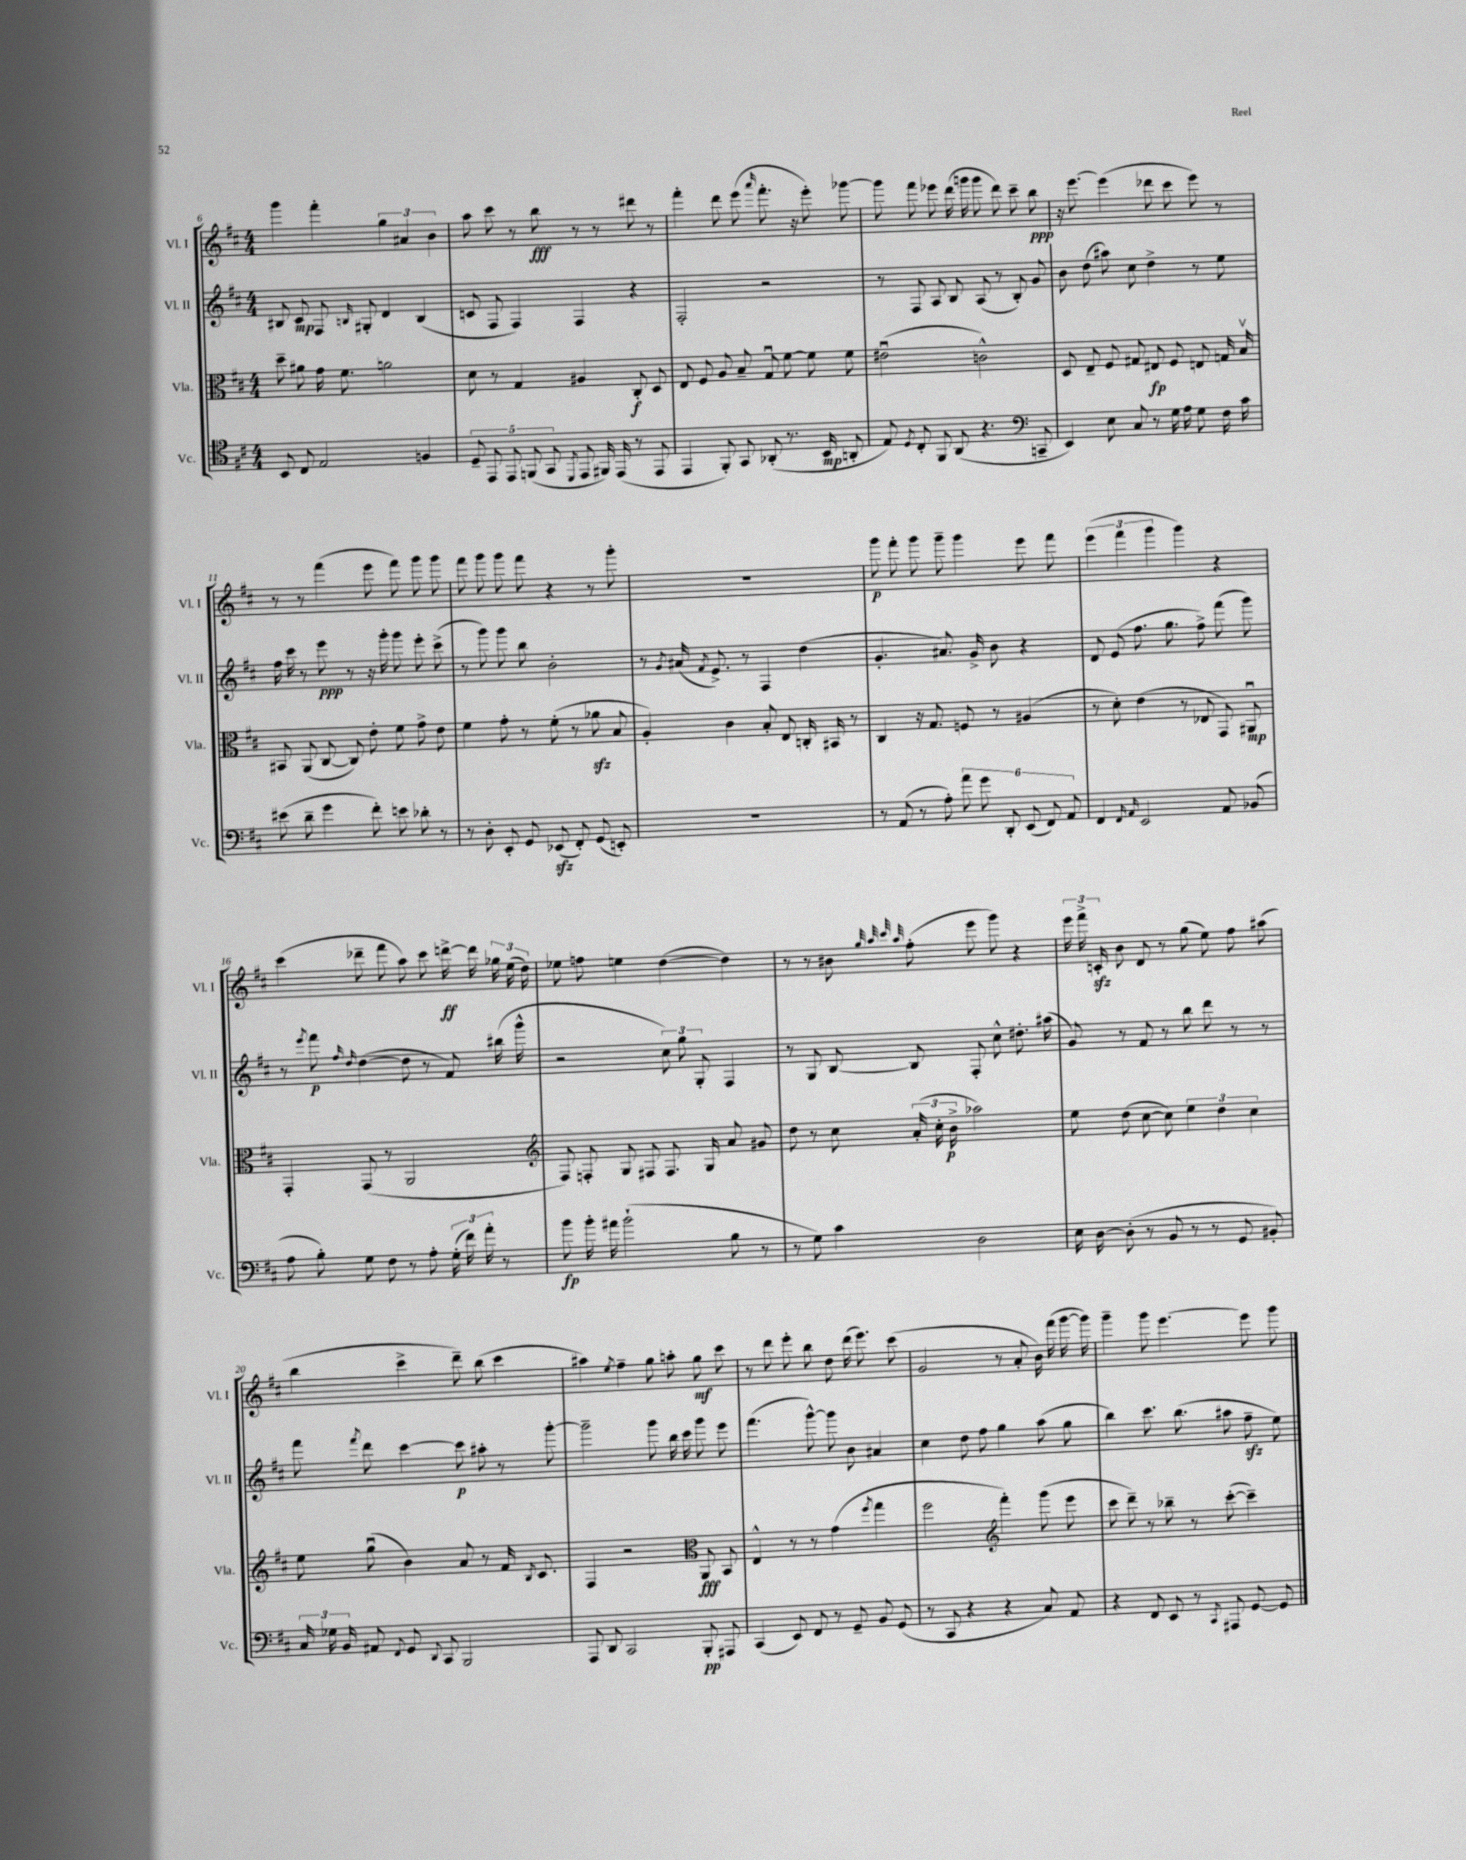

**kern	**kern	**kern	**kern
*staff4	*staff3	*staff2	*staff1
*clefC4	*clefC3	*clefG2	*clefG2
*k[f#c#]	*k[f#c#]	*k[f#c#]	*k[f#c#]
*M4/4	*M4/4	*M4/4	*M4/4
8BB	8dd~	8B#	4ggg
8C#	8a#	8c#	.
2E	16g	8F#	4fff#'
.	8.f#	.	.
.	.	16qqB	.
.	.	8G#'	.
.	2a	4d	6gg
.	.	.	6a#
4F	.	(4B	.
.	.	.	6b
=	=	=	=
10D~	8d	8c	8aa
10EE	.	.	.
.	8r	8F#	8ccc#
10EE	.	.	.
.	4G	4F#)	8r
(10FF	.	.	.
.	.	.	8bb
10GG	.	.	.
8qDD	.	.	.
8EE	4A#	4F#	8r
16FF#)	.	.	8r
(16EE	.	.	.
8r	8C#'	4r	8ddd#
8EE	8D	.	8r
=	=	=	=
4EE	8E	2F#'	4fff#'
.	8F#	.	.
8FF#')	8A	.	8ddd
8GG	8B~	.	(8eee
.	.	.	16qqaaa
(8AA-'	8Gu	2r	8.fff#'
8.r	[8f#	.	.
.	.	.	16r
.	8f#]	.	8eee')
16BB	.	.	.
8AA'	8f#	.	[8ggg-
=	=	=	=
8E)	(2e#u	8r	8ggg-]
8qD	.	.	.
8C#'	.	8F#	8fff#
8FF#	.	8A	8eee-
(8AA	.	8B	(16ddd
.	.	.	16ggg
4.r	2c^^)	(8A	8ggg
.	.	8r	8ddd)
.	.	8B')	8ccc#~
*clefF4	*	*	*
8CC~	.	8g	8bb
=	=	=	=
4EE)	8D	8b	16r
.	.	.	[8.eee
.	8E~	(8dd	.
8E	8F#	8aa#)	(4eee]
8C#	8G#	8cc#	.
8r	8E#	4dd^	8ddd-
16G	8F#	.	8ccc#
16A	.	.	.
8G	8E	8r	8eee)
16F#	16G	8ee	8r
16c#	16Bv	.	.
=	=	=	=
(8e#	8BB#	16ff#	8r
.	.	16ccc#	.
8d~	(8AA	8r	8r
4g	[8C#	8eee	(4fff#
.	8C#])	8r	.
8f#')	8e'	16r	8eee
.	.	16ggg'	.
8e	8f#	8ggg	8fff#)
8d-'	8g^	8eee'	8ggg
8r	8e	(8ccc#^	8ggg
=	=	=	=
8r	4f#	8r	8fff#
8D'	.	8ggg)	8ggg
8EE'	8g'	8ggg	8ggg
8GG	8r	8bb	8fff#
(8EE-	(8f#'	2b'	4r
8FF#')	8r	.	.
(8GG	8a-	.	8r
8EE')	8B	.	8ggg'
=	=	=	=
1r	4A')	8r	1r
.	.	8qg	.
.	.	(16a#	.
.	.	8qf#	.
.	.	8.e^)	.
.	4c#	.	.
.	.	8r	.
.	8B'	4F#	.
.	8E	.	.
.	16C'	(4dd	.
.	16BB#	.	.
.	8r	.	.
=	=	=	=
8r	4C#	4.g'	8ggg
(8AA	.	.	8fff#'
8r	16r	.	8ggg
.	8.G	.	.
8A')	.	8.a#)	8ggg~
12a	8F	.	4ggg
.	.	16g^	.
12g	.	.	.
.	8r	8b	.
12DD'	.	.	.
(12EE	(4A#	4r	8eee
12FF#)	.	.	.
.	.	.	8fff#
12AA	.	.	.
=	=	=	=
4FF#	8r	8d	(6eee
.	8d')	(8e	.
.	.	.	6fff#
16qqFF#	.	.	.
16qqAA	.	.	.
2EE	(4e	8.ff#	.
.	.	.	6ggg
.	.	8.gg	.
.	8r	.	4ggg)
.	8E-	8ff#^)	.
8AA	8GG)	(8fff#	4r
(8BB-	8AA#u	8ggg)	.
=	=	=	=
8A	4GG'	8r	(4ccc#
.	.	8qeee	.
8B')	.	8fff#	.
.	.	16qqff#	.
.	.	16qqdd	.
8G	(8GG	([4dd	8ddd-~
8F#	8r	.	8fff#
8r	2AA	8dd]	8aa)
8A'	.	8r	8ccc#
(24G'	.	8f#)	[16ddd^
24f#)	.	.	.
.	.	.	16ddd]
24a'	.	.	.
8r	.	(16bb#	24gg-
.	.	.	(24ee
.	.	16ggg^^	.
.	.	.	24dd)
=	=	=	=
*	*clefG2	*	*
8b	8F#)	2r	8ee-
16b'	8F'	.	8ff
16a#	.	.	.
(2b`	8G	.	4ee
.	8F#	.	.
.	8.F#	12cc#)	([4dd
.	.	12gg	.
.	.	12G'	.
.	16G	.	.
8B	8a	4F#	4dd])
8r	8g#	.	.
=	=	=	=
8r	8dd	8r	8r
8G)	8r	8G	8r
4c#	8cc#	[8B	8b#
.	.	.	32qqgg
.	.	.	32qqaa
.	.	.	32qqccc#
.	.	.	32qqaa
.	(24a'	8B]	(8ff#'
.	24cc#'	.	.
.	24b^	.	.
2D	2aa-)	8F#'	8eee
.	.	8cc#^^	8ggg)
.	.	8.dd#'	4r
.	.	(16aa#	.
=	=	=	=
16E	8ee	8g)	24eee
.	.	.	24fff#^
[16D	.	.	.
.	.	.	24c'
(8D']	(8dd	8r	8b
8r	[8cc#	8f#	8d
8BB	8cc#])	8r	8r
8r	6ee	8bb	(8gg
8r	.	8ddd	8ee)
.	6dd	.	.
8GG	.	8r	8ff#
.	6cc#	.	.
8BB#')	.	8r	(8aa#
=	=	=	=
24C#	8ee	8fff#	4bb
24G-	.	.	.
24BB	.	.	.
.	.	8qfff#	.
8AA#	(8ggu	8ddd	.
8qqFF#	.	.	.
8GG	4b)	[4ccc#	4ccc#^
8qqDD	.	.	.
8CC#	.	.	.
2BBB	8a	8ccc#]	8ddd~)
.	8r	8aa#'	(8bb
.	16f#	8r	4ccc#
.	8qB	.	.
.	8.c#	.	.
.	.	[8ggg'	.
=	=	=	=
8AAA	4F#	2ggg~]	4aa#)
8DD	.	.	.
.	.	.	8qee
2CC#	2r	.	4ff#~
.	.	8ggg	8gg
.	.	16bb	8aa'
.	.	16ccc#	.
*	*clefC3	*	*
8BBB'	8AA	8ggg	8gg
8AAA#	8BB	8eee	8ccc#
=	=	=	=
(4CC#	4E^^	(4.fff#	8r
.	.	.	8ddd
8EE)	8r	.	8eee'
8FF#	8r	[8ggg^^)	8bb
8r	(4g	8ggg]	8dd
8GG~	.	8b	(16ddd
.	.	.	8.eee)
.	8qff#	.	.
8BB	4gg	4a#	.
(8GG	.	.	(8ccc#
=	=	=	=
8r	2ff#	4cc#	2g
8CC#	.	.	.
4r	.	8dd	.
.	.	8ff#	.
*	*clefG2	*	*
4r	4fff#')	4gg	8r
.	.	.	8a'
8C#)	(8ggg	(8aa	16b)
.	.	.	(16fff#
8AA	8eee	8gg	[16ggg
.	.	.	16ggg])
=	=	=	=
4r	8ccc#	4bb)	4ggg~
.	8ddd~)	.	.
8FF#	8r	8.ccc#	8ggg
8EE	8bb-~	.	[4.eee
.	.	(8.bb	.
8r	8r	.	.
8qCC#	.	.	.
8AAA#	([8ccc#'	8aa#	.
[8GG	4ccc#~])	8ff#~	8eee]
8GG]	.	8ee)	8ggg
==	==	==	==
*-	*-	*-	*-
